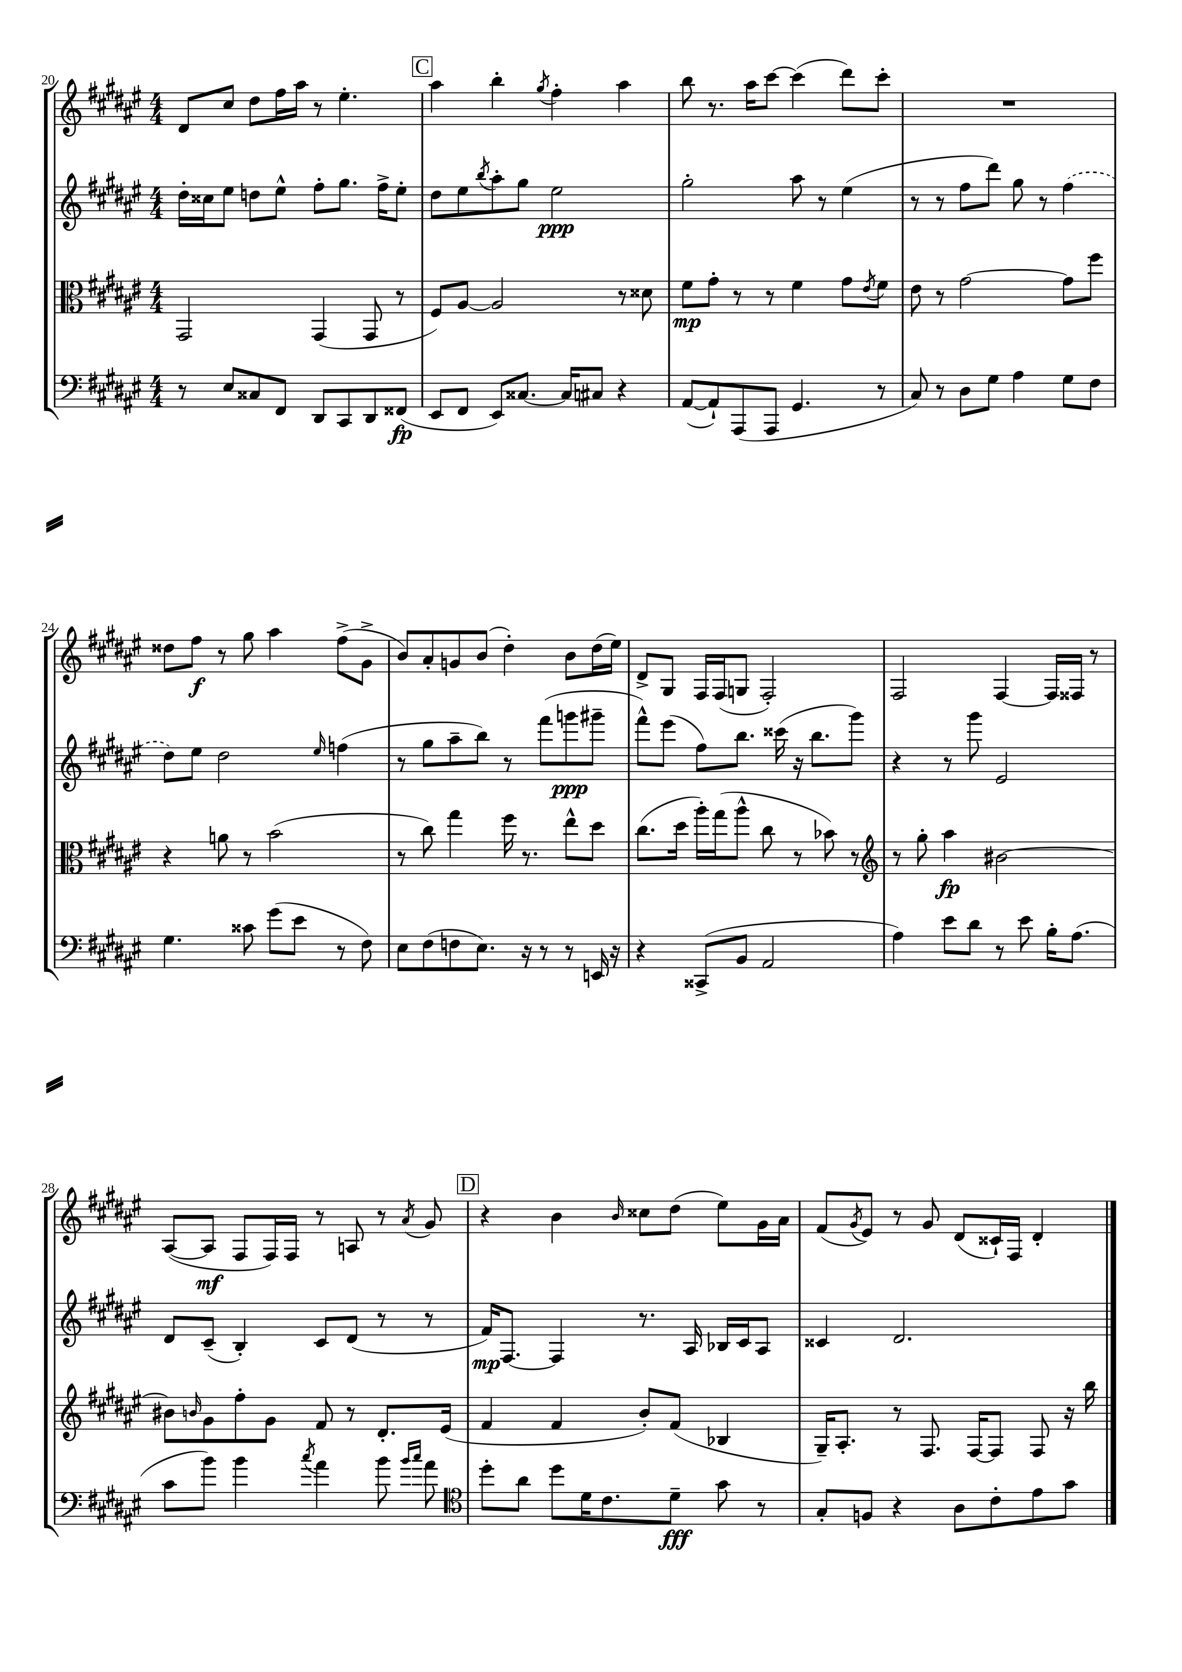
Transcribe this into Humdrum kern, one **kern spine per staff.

**kern	**kern	**kern	**kern
*staff4	*staff3	*staff2	*staff1
*clefF4	*clefC3	*clefG2	*clefG2
*k[f#c#g#d#a#e#]	*k[f#c#g#d#a#e#]	*k[f#c#g#d#a#e#]	*k[f#c#g#d#a#e#]
*M4/4	*M4/4	*M4/4	*M4/4
8r	2GG#/	16dd#'\LL	8d#/L
.	.	16cc##\J	.
8E#/L	.	8ee#\J	8cc#/J
8C##/	.	8dd\L	8dd#\L
8FF#/J	.	8ee#^^\J	16ff#\L
.	.	.	16aa#\JJ
8DD#/L	(4GG#/	8ff#'\L	8r
8CC#/	.	8.gg#\J	4.ee#'\
8DD#/	8GG#/	.	.
.	.	16ff#^\LK	.
(8FF##/J	8r	8ee#'\J	.
=	=	=	=
8EE#/L	8F#/L)	8dd#\L	4aa#\
8FF#/J	[8A#/J	8ee#\	.
.	.	8qbb/	.
8EE#/L)	2A#/]	8aa#'\	4bb'\
[8.C##/J	.	8gg#\J	.
.	.	.	8qgg#/
.	.	2ee#\	4ff#'\
16C##/]LK	.	.	.
8C#/J	.	.	.
4r	8r	.	4aa#\
.	8d##\	.	.
=	=	=	=
([8AA#/L	8f#\L	2gg#'\	8bb\
8AA#`/])	8g#'\J	.	8.r
(8AAA#/	8r	.	.
.	.	.	16aa#\LK
8AAA#/J	8r	.	[8ccc#\J
4.GG#/	4f#\	8aa#\	(4ccc#\]
.	.	8r	.
.	8g#\L	(4ee#\	8ddd#\L)
.	8qe#/	.	.
8r	8f#\J	.	8ccc#'\J
=	=	=	=
8C#/)	8e#\	8r	1r
8r	8r	8r	.
8D#\L	[2g#\	8ff#\L	.
8G#\J	.	8ddd#\J)	.
4A#\	.	8gg#\	.
.	.	8r	.
8G#\L	8g#\]L	(4ff#\	.
8F#\J	8ff#\J	.	.
=	=	=	=
4.G#\	4r	8dd#\L)	8dd##\L
.	.	8ee#\J	8ff#\J
.	8a\	2dd#\	8r
8c##\	8r	.	8gg#\
(8g#\L	(2b\	.	4aa#\
8e#\J	.	.	.
.	.	16qqee#/	.
8r	.	(4ff\	(8ff#^\L
8F#\)	.	.	8g#^\J
=	=	=	=
8E#\L	8r	8r	8b/L)
(8F#\	8cc#\)	8gg#\L	8a#'/
8F\	4gg#\	8aa#~\	8g/
8.E#\J)	.	8bb\J)	(8b/J
.	16ff#\	8r	4dd#'\)
16r	8.r	.	.
8r	.	(8fff#\L	.
8r	8ee#^^\L	8ggg\	8b\L
16EE/	8dd#\J	8ggg#~\J	(16dd#\L
16r	.	.	16ee#\JJ)
=	=	=	=
4r	(8.cc#\L	8fff#^^\L)	8d#^/L
.	.	(8eee#\J	8G#/J
.	16dd#\Jk	.	.
(8CC##^/L	16aa#'\LL)	8ff#\L)	16F#/LL
.	(16gg#\J	.	(16F#/J
8BB/J	8aa#^^\J	8.bb\J	8G/J
2AA#/	8cc#\	.	2F#'/)
.	.	(16ccc##\	.
.	8r	16r	.
.	.	8.bb\L	.
.	8b-\)	.	.
.	8r	8ggg#\J)	.
=	=	=	=
*	*clefG2	*	*
4A#\)	8r	4r	2F#/
.	8gg#'\	.	.
8e#\L	4aa#\	8r	.
8d#\J	.	8ggg#\	.
8r	[2b#\	2e#/	[4F#/
8e#\	.	.	.
16B'\LK	.	.	16F#/]LL
(8.A#\J	.	.	16F##/JJ
.	.	.	8r
=	=	=	=
8c#\L	8b#\]L	8d#/L	([8A#/L
.	16qqb/	.	.
8b\J)	8g#\	(8c#~/J	8A#/]J
4b\	8ff#'\	4B'/)	8F#/L
.	8g#\J	.	16F#/L)
.	.	.	16F#/JJ
8qcc#/	.	.	.
4a#\	8f#/	8c#/L	8r
.	8r	(8d#/J	8A/
8b\	8.d#'/L	8r	8r
16qqb/LL	.	.	.
16qqcc#/JJ	.	.	8qa#/
8a#\	.	8r	8g#/
.	(16e#/Jk	.	.
=	=	=	=
*clefC4	*	*	*
8dd#'\L	4f#/	16f#/LK)	4r
.	.	[8.F#/J	.
8a#\J	.	.	.
8dd#\L	4f#/	4F#/]	4b\
16d#\K	.	.	.
8.c#\	.	.	.
.	.	.	16qqb/
.	8b'/L)	8.r	8cc##\L
8d#~\J	(8f#/J	.	(8dd#\J
.	.	16A#/	.
8g#\	4B-/	16B-/LL	8ee#\L)
.	.	16c#/J	.
8r	.	8A#/J	16g#\L
.	.	.	16a#\JJ
=	=	=	=
8G#'/L	16G#~/LK)	4c##/	(8f#/L
.	8.A#'/J	.	.
.	.	.	8qg#/
8F/J	.	.	8e#/J)
4r	8r	2.d#/	8r
.	8.F#/	.	8g#/
8A#\L	.	.	(8d#/L
.	[16F#/LK	.	.
8c#'\	8F#/]J	.	16c##`/L)
.	.	.	16F#/JJ
8e#\	8F#/	.	4d#'/
8g#\J	16r	.	.
.	16bb\	.	.
==	==	==	==
*-	*-	*-	*-
